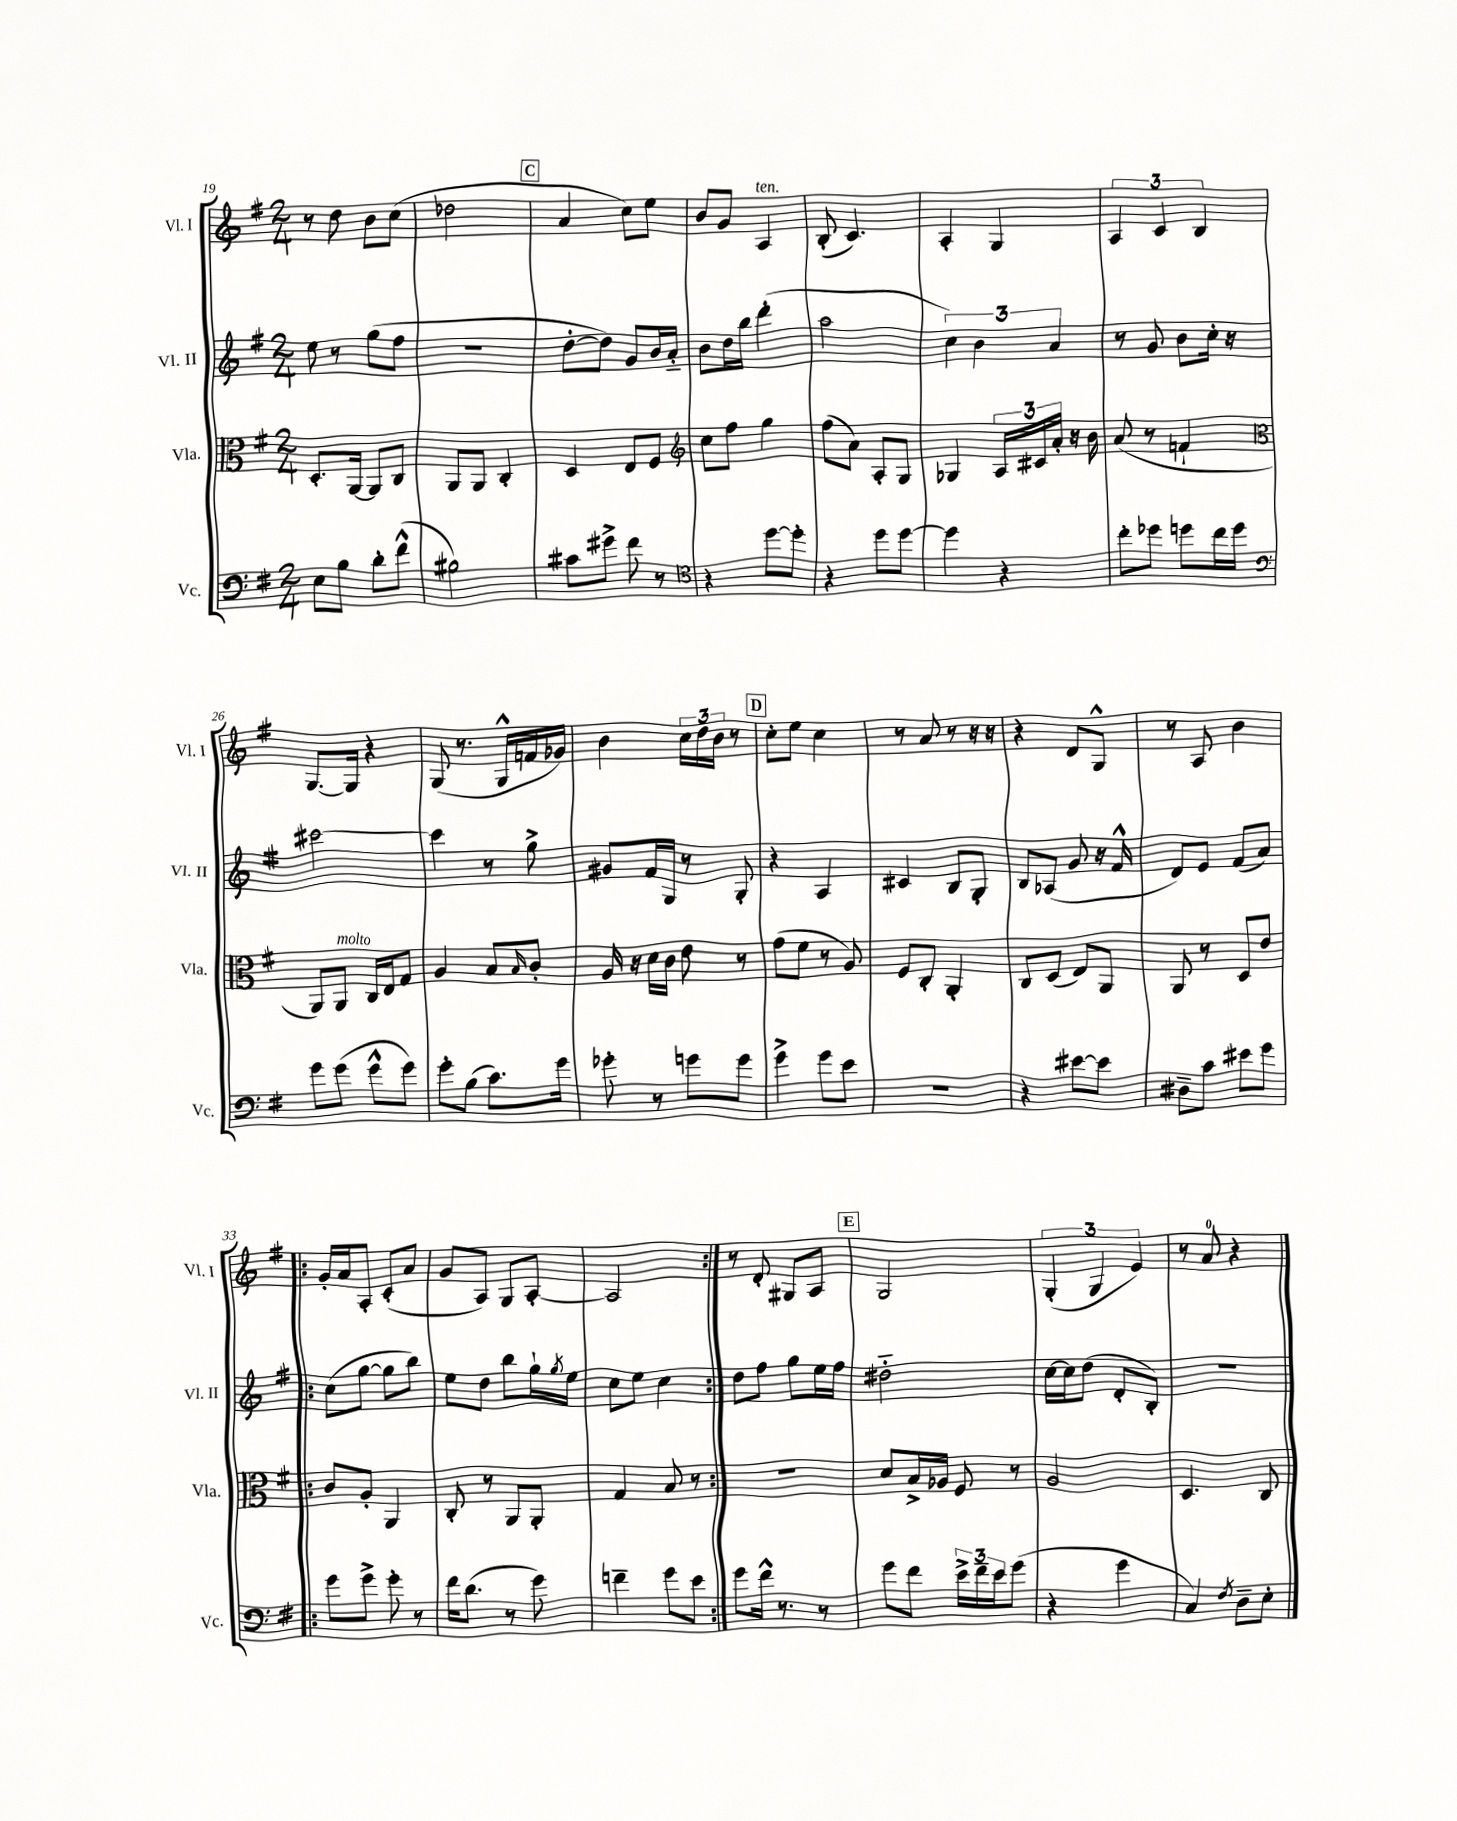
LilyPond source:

<<
\new StaffGroup <<
\new Staff = "s0" \with { instrumentName = "Vl. I" shortInstrumentName = "Vl. I" } {
    \clef treble \key g \major \numericTimeSignature \time 2/4
    r8 d''8 b'8 c''8( |
    des''2 |
    \mark \markup { \box "C" } a'4 c''8) e''8 |
    b'8 g'8 a4^\markup { \italic "ten." } |
    b8-.( c'4.) |
    a4-. g4 |
    \tuplet 3/2 { a4 c'4 b4 } |
    g8.~ g16 r4 |
    g8( r8. g16-^ f'16 ges'16) |
    b'4 \tuplet 3/2 { c''16 d''16 b'16 } r8 |
    \mark \markup { \box "D" } c''8-. e''8 c''4 |
    r8 a'8 r8 r16 r16 |
    r4 d'8 g8-^ |
    r8 a8 b'4 |
    \repeat volta 2 { g'16-. a'16 a8-. c'8-.( a'8 |
    g'8 a8) g8 a8~-. |
    a2 | }
    r8 d'8-. gis8 a8 |
    \mark \markup { \box "E" } g2 |
    \tuplet 3/2 { g4-.( g4 e'4) } |
    r8 a'8-0 r4 \bar "|." |
}
\new Staff = "s1" \with { instrumentName = "Vl. II" shortInstrumentName = "Vl. II" } {
    \clef treble \key g \major \numericTimeSignature \time 2/4
    e''8 r8 g''8( fis''8 |
    R2 |
    \mark \markup { \box "C" } d''8~-. d''8) g'8 b'16 a'16-_ |
    b'8 d''16 b''16 d'''4-.( |
    a''2 |
    \tuplet 3/2 { c''4) b'4 a'4 } |
    r8 g'8 b'8 c''16-. r16 |
    cis'''2~ |
    cis'''4 r8 g''8-> |
    gis'8 fis'16 g16 r8 g8-. |
    \mark \markup { \box "D" } r4 a4 |
    cis'4 b8 g8-. |
    b8 aes8( g'8 r16 fis'16-^ |
    d'8) e'8 fis'8( a'8) |
    \repeat volta 2 { c''8( g''8~ g''8 b''8) |
    e''8 d''8 b''8 g''16-! \acciaccatura { g''8 } e''16 |
    c''8 e''8 c''4 | }
    d''8 fis''8 g''8 e''16 fis''16 |
    \mark \markup { \box "E" } dis''2-_ |
    c''16~ c''16 d''8( d'8-. b8-.) |
    R2 \bar "|." |
}
\new Staff = "s2" \with { instrumentName = "Vla." shortInstrumentName = "Vla." } {
    \clef alto \key g \major \numericTimeSignature \time 2/4
    d8.-. a,16~ a,8 c8 |
    a,8 a,8 c4-. |
    \mark \markup { \box "C" } d4 e8 fis8 |
    \clef treble c''8 fis''8 g''4 |
    fis''8( a'8) a8-. g8 |
    ges4 \tuplet 3/2 { a16 cis'16 a'16-. } r16 b'16 |
    a'8( r8 f'4-! |
    \clef alto a,8) a,8^\markup { \italic "molto" } c16 e16 g8 |
    a4 b8 \grace { b16 } c'8-. |
    a16 r16 d'16 c'16 e'8 r8 |
    \mark \markup { \box "D" } g'8( fis'8 r8 a8) |
    fis8 c8-. a,4-. |
    c8 d8( e8) a,8 |
    a,8 r8 d8 e'8 |
    \repeat volta 2 { c'8 a8-. a,4 |
    c8-. r8 a,8 a,8-. |
    g4 b8 r8 | }
    R2 |
    \mark \markup { \box "E" } d'8 b16-> aes16 fis8 r8 |
    a2 |
    d4. c8 \bar "|." |
}
\new Staff = "s3" \with { instrumentName = "Vc." shortInstrumentName = "Vc." } {
    \clef bass \key g \major \numericTimeSignature \time 2/4
    e8 b8 d'8-. fis'8-^( |
    bis2) |
    \mark \markup { \box "C" } cis'8 gis'8-> fis'8 r8 |
    \clef tenor r4 d''8~ d''8-. |
    r4 d''8 d''8~ |
    d''4 r4 |
    c''8-. des''8 d''8 c''16 d''16 |
    \clef bass g'8 g'8( g'8-^ g'8) |
    g'8-. b8( c'8.) g'16 |
    ges'8-. r8 g'8 g'8 |
    \mark \markup { \box "D" } g'4-> g'8 e'8 |
    R2 |
    r4 eis'8~ eis'8 |
    dis8-- c'8 eis'8 g'8 |
    \repeat volta 2 { g'8 g'8-> g'8-. r8 |
    fis'16 d'8.( r8 g'8) |
    f'4-- g'8 e'8 | }
    g'8 fis'16-^ r8. r8 |
    \mark \markup { \box "E" } g'8 fis'8 \tuplet 3/2 { e'16-> fis'16-- e'16 } g'8( |
    r4 g'4 |
    c4) \acciaccatura { fis8 } d8-- e8-. \bar "|." |
}
>>
>>
\layout { \context { \Score currentBarNumber = #19 } }
